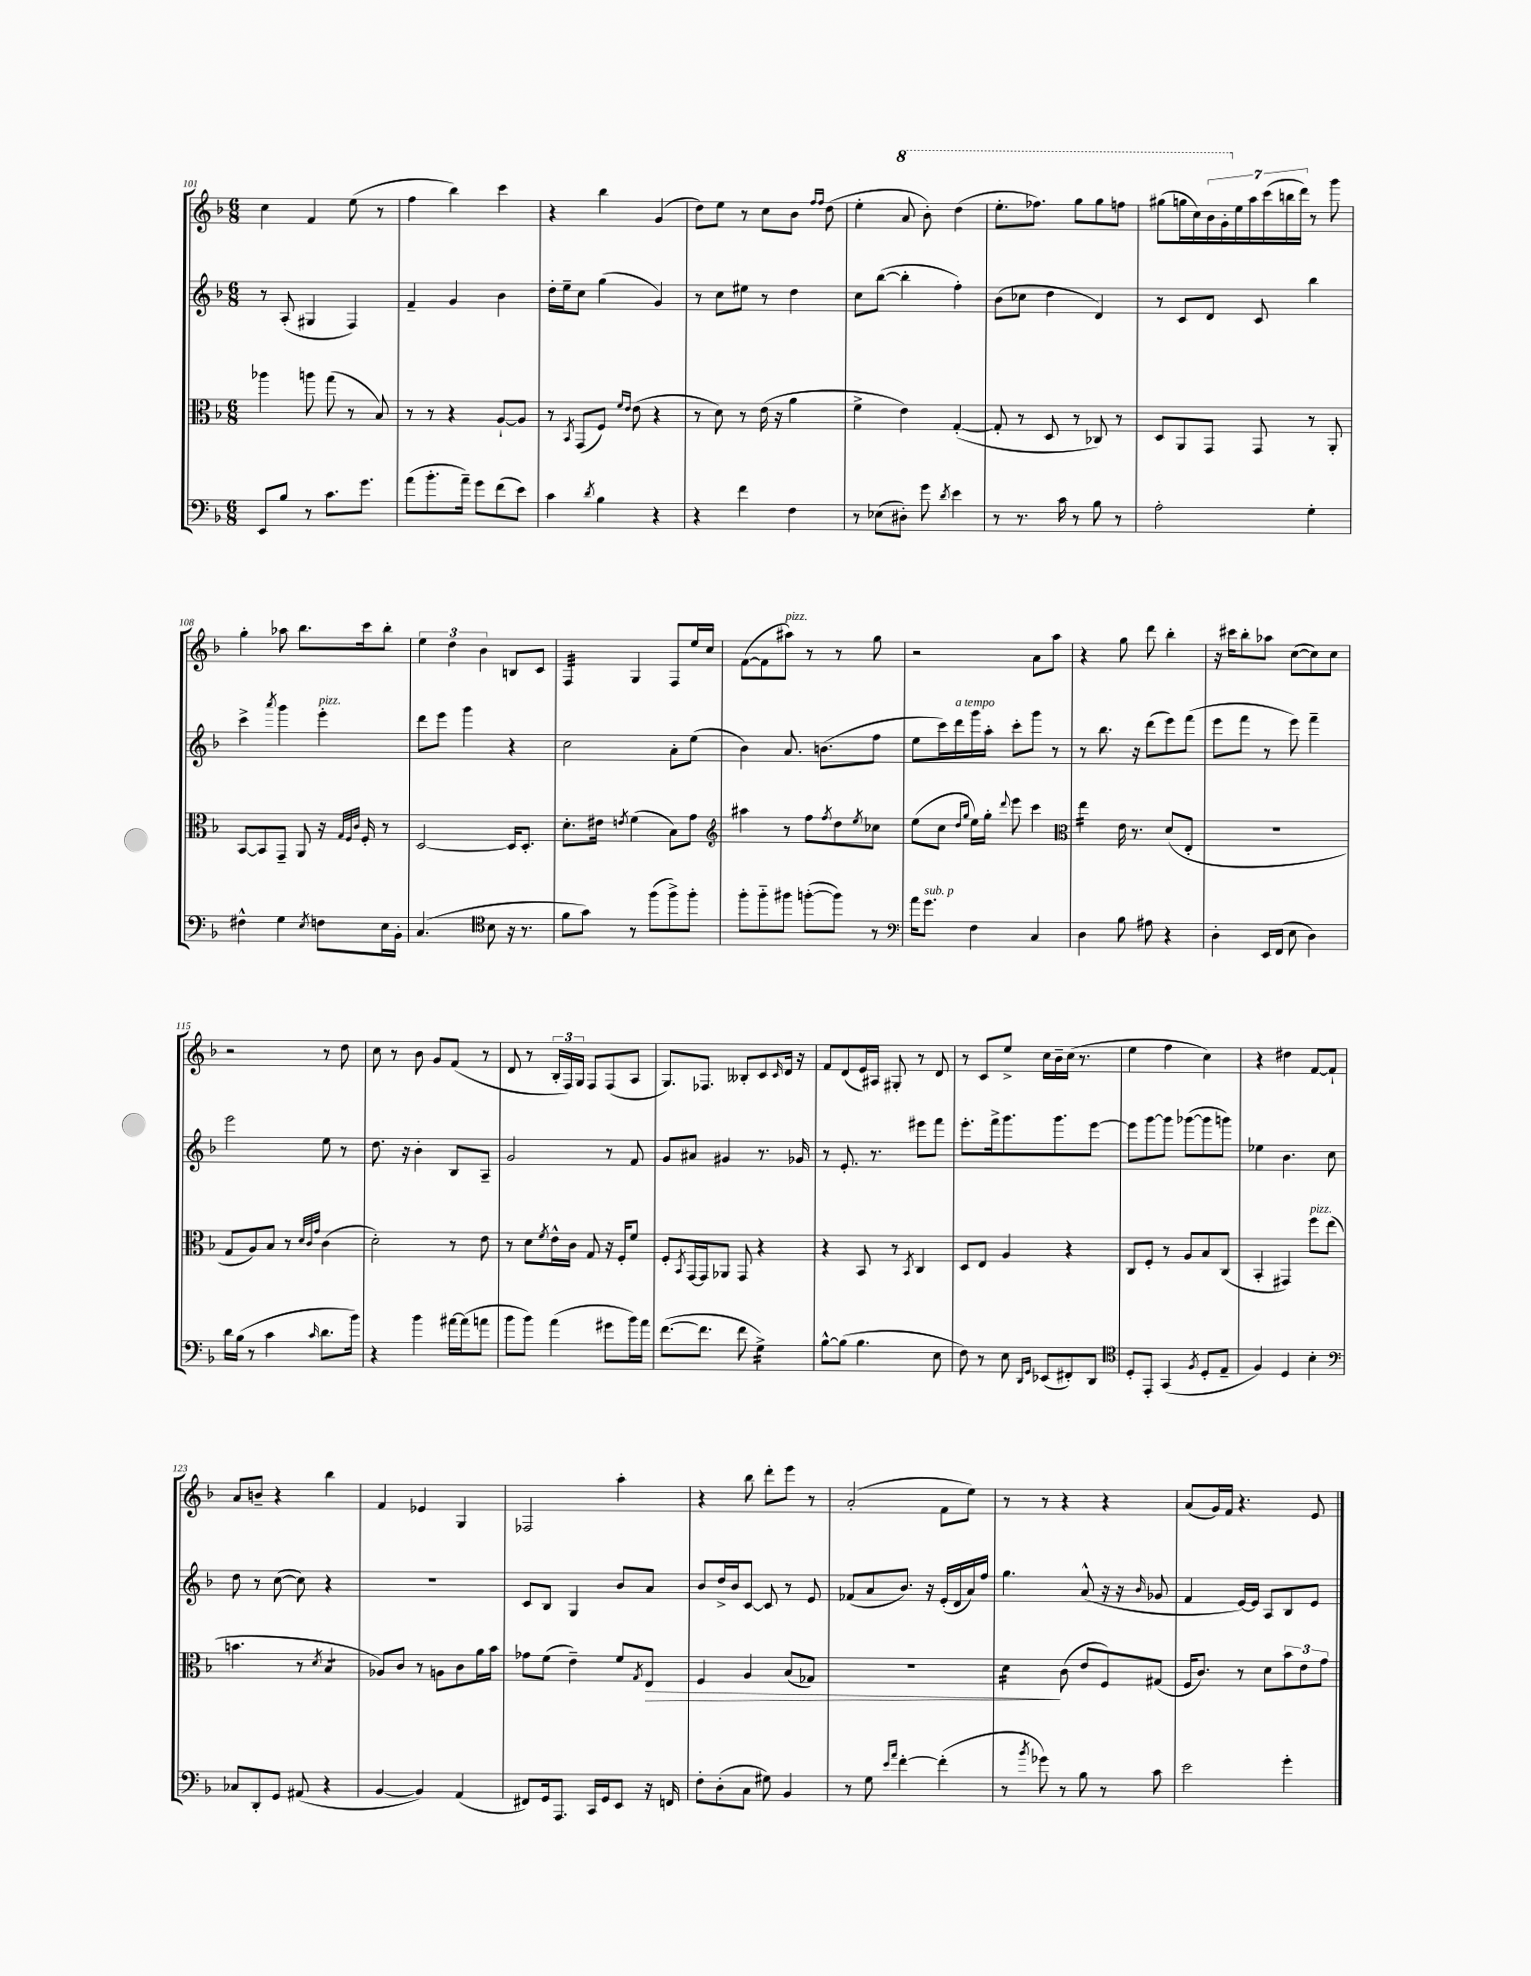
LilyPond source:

<<
\new StaffGroup <<
\new Staff = "s0" {
    \clef treble \key f \major \numericTimeSignature \time 6/8
    c''4 f'4 e''8( r8 |
    f''4 bes''4) c'''4 |
    r4 bes''4 g'4( |
    d''8) e''8 r8 c''8 bes'8 \grace { f''16 f''16 } d''8( |
    e''4-. \ottava #1 a''8 bes''8-.) d'''4( |
    e'''8.-. fes'''8.) g'''8 g'''8 f'''8 |
    gis'''8( g'''16 c'''16) \tuplet 7/4 { bes''16 g''16-. \ottava #0 e''16 a''16 c'''16( b''16 d'''16) } r8 g'''8 |
    g''4-. aes''8 bes''8. c'''16 bes''8-. |
    \tuplet 3/2 { e''4 d''4 bes'4 } b8 c'8 |
    f4:32 g4 f8 e''16 c''16 |
    f'8~( f'8 ais''8^\markup { \italic "pizz." }) r8 r8 g''8 |
    r2 a'8 a''8 |
    r4 g''8 d'''8 bes''4-. |
    r16 cis'''16 bes''8-. aes''8 c''8~( c''8) c''8 |
    r2 r8 d''8 |
    c''8 r8 bes'8 g'8 f'8( r8 |
    d'8 r8 \tuplet 3/2 { bes16-. f16) g16 } f8 f8( a8 |
    g8.) fes8. beses8-. c'8 \grace { c'16 } d'16 r16 |
    f'8 d'8( e'16) ais16 gis8-. r8 d'8 |
    r8 c'8 e''8-> c''16 bes'16-- c''16( r8. |
    e''4 f''4 c''4) |
    r4 dis''4 f'8~ f'8-! |
    a'8 b'8-- r4 bes''4 |
    f'4 ees'4 g4 |
    fes2 a''4-. |
    r4 bes''8 d'''8-. e'''8 r8 |
    a'2-.( f'8 e''8) |
    r8 r8 r4 r4 |
    a'8( g'16) f'16 r4. e'8 \bar "|." |
}
\new Staff = "s1" {
    \clef treble \key f \major \numericTimeSignature \time 6/8
    r8 a8-.( gis4 f4) |
    f'4-- g'4 bes'4 |
    d''16-. e''16-- c''8 g''4( g'4) |
    r8 c''8 eis''8 r8 d''4 |
    c''8 bes''8~( bes''4-. f''4-.) |
    bes'8( ces''8 d''4 d'4) |
    r8 c'8 d'8 c'8 bes''4 |
    c'''4-> \acciaccatura { a'''8 } g'''4 e'''4-.^\markup { \italic "pizz." } |
    d'''8 e'''8 g'''4 r4 |
    c''2 a'8-. e''8( |
    bes'4) a'8. b'8.( f''8 |
    e''8 c'''16) d'''16^\markup { \italic "a tempo" } g'''16 a''16-. c'''8-. g'''8 r8 |
    r8 bes''8. r16 d'''8( e'''8) f'''8( |
    e'''8 f'''8 r8 e'''8) f'''4-- |
    e'''2 e''8 r8 |
    d''8. r16 bes'4-. bes8 a8-- |
    g'2 r8 f'8 |
    g'8 ais'8 gis'4 r8. ges'16 |
    r8 e'8.-. r8. eis'''8 f'''8 |
    e'''8.-. f'''16-> g'''8. g'''8. e'''8~ |
    e'''8 g'''8~ g'''8 ges'''8~( ges'''8 g'''8) |
    ees''4 bes'4. c''8 |
    d''8 r8 c''8~( c''8) r4 |
    R2. |
    c'8 bes8 g4 bes'8 a'8 |
    bes'8 d''16-> bes'16 c'8~ c'8 r8 e'8 |
    fes'8( a'8 bes'8.) r16 e'16-.( d'16 a'16) f''16 |
    g''4. a'8-^( r16 r16 \grace { bes'16 } ges'8 |
    f'4 e'16~) e'16 a8 bes8 e'8 \bar "|." |
}
\new Staff = "s2" {
    \clef alto \key f \major \numericTimeSignature \time 6/8
    aes''4 a''8 g''8( r8 bes8) |
    r8 r8 r4 a8~-! a8 |
    r8 \acciaccatura { bes,8 } g,8( f8) \grace { f'16 e'16 } e'8( r4 |
    r8 d'8) r8 e'16( r16 a'4 |
    f'4-> e'4) g4~-.( |
    g8-. r8 d8 r8 ces8) r8 |
    d8 a,8 g,8 g,8 r8 a,8-. |
    bes,8~ bes,8 g,8-- a,8 r16 \grace { g32 f32 c'32 } f16-. r8 |
    d2~ d16 d8.-. |
    d'8.-. eis'16 \acciaccatura { e'8 } f'4( bes8) g'8 |
    \clef treble ais''4 r8 f''8 \acciaccatura { f''8 } d''8 \acciaccatura { e''8 } ces''8 |
    e''8( c''8 \grace { d''16 g''16 } e''16) g''16-. \appoggiatura { d'''8 } e'''8 c'''4 |
    \clef alto e''4:16 e'16 r8. d'8( e8-. |
    R2. |
    g8 a8) bes8 r8 \grace { d'32 c'32 g'32 } c'4( |
    d'2-.) r8 e'8 |
    r8 d'8 \acciaccatura { f'8 } e'16-^ c'16 g8 r16 f16-. f'8 |
    f8-. \acciaccatura { bes,8 } g,16~ g,16 aes,8 g,8 r4 |
    r4 bes,8 r8 \acciaccatura { bes,8 } c4 |
    d8 e8 a4 r4 |
    c8 f8-. r8 a8 bes8 c8( |
    bes,4-. gis,4) f''8^\markup { \italic "pizz." } e''8( |
    b'4. r8 \acciaccatura { d'8 } bes4:8 |
    aes8) c'8 r8 a8 c'8 a'16 bes'16 |
    ges'8 f'8( e'4--) f'8 \acciaccatura { g8 } e8\> |
    f4 a4 bes8( ges8) |
    R2. |
    d'4:16\! c'8( e'8 f8) gis8( |
    f16 c'8.) r8 d'8 \tuplet 3/2 { bes'8 e'8 g'8 } \bar "|." |
}
\new Staff = "s3" {
    \clef bass \key f \major \numericTimeSignature \time 6/8
    e,8 bes8 r8 c'8. g'8. |
    a'8( bes'8.-. a'16--) g'8 f'8( e'8) |
    c'4 \acciaccatura { d'8 } bes4 r4 |
    r4 f'4 f4 |
    r8 ees8( dis8-.) g'8 \acciaccatura { d'8 } e'4 |
    r8 r8. c'16 r8 bes8 r8 |
    a2-. g4-. |
    fis4-^ g4 \acciaccatura { e8 } f8 e16 bes,16-. |
    c4.( \clef tenor bes8 r16 r8. |
    f'8 g'8) r8 f''8( f''8->) f''8-. |
    f''8-. f''8-_ fis''8 f''8~-.( f''8) r8 |
    \clef bass a'16 g'8.^\markup { \italic "sub. p" } f4 c4 |
    d4 bes8 ais8 r4 |
    d4-. e,16 f,16( e8 d4) |
    d'16 bes16( r8 c'4 \grace { c'16 } d'8. bes'16) |
    r4 bes'4 ais'16~ ais'16( a'8 |
    bes'8 bes'8) a'4( gis'8 bes'16) a'16 |
    f'8.~( f'8. f'8 g4:16->) |
    bes8~-^ bes8( bes4. e8 |
    f8) r8 e8 \grace { d,16 g,16 } ees,8( fis,8-.) d,8 |
    \clef tenor d8-. e,8-. g,4( \acciaccatura { f8 } d8-. e8-- |
    f4) d4 bes4-. |
    \clef bass ces8 d,8-. g,8 ais,8( r4 |
    bes,4~ bes,4) a,4( |
    fis,8) g,16 a,,8. c,16 g,16 e,8 r16 f,16 |
    f8-. d8-.( c8 gis8) bes,4 |
    r8 g8 \grace { e'16 a'16 } f'4~-. f'4-.( |
    r8 \acciaccatura { bes'8 } ges'8) r8 bes8 r8 c'8 |
    e'2 g'4-. \bar "|." |
}
>>
>>
\layout { \context { \Score currentBarNumber = #101 } }
